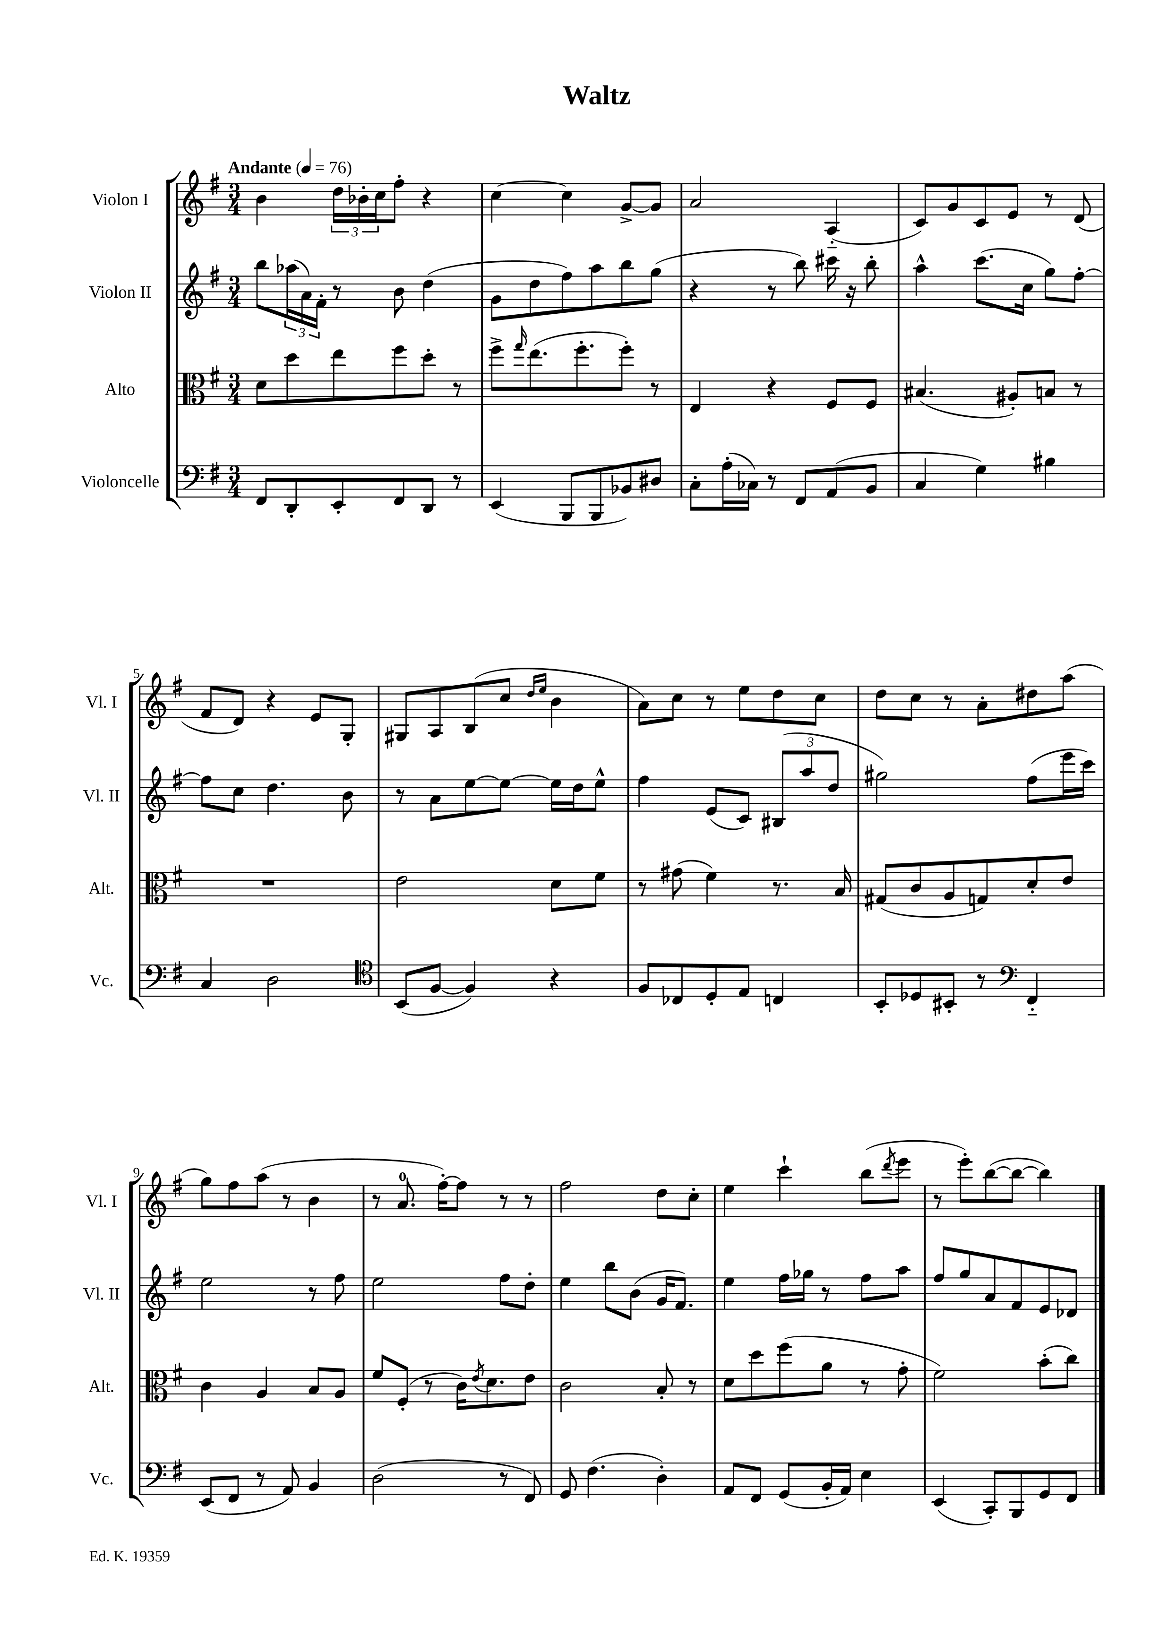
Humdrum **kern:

**kern	**kern	**kern	**kern
*part4	*part3	*part2	*part1
*staff4	*staff3	*staff2	*staff1
*I"Violoncelle	*I"Alto	*I"Violon II	*I"Violon I
*I'Vc.	*I'Alt.	*I'Vl. II	*I'Vl. I
*clefF4	*clefC3	*clefG2	*clefG2
*k[f#]	*k[f#]	*k[f#]	*k[f#]
*M3/4	*M3/4	*M3/4	*M3/4
*MM76	*MM76	*MM76	*MM76
=1	=1	=1	=1
!	!	!	!LO:TX:a:B:t=Andante
8FF#/L	8d\L	8bb\L	4b\
8DD'/	8dd\	(24aa-X\L	.
.	.	24a\)	.
.	.	24f#'\JJ	.
8EE'/	8ee\	8r	24dd\LL
.	.	.	24b-X'\
.	.	.	24cc\J
8FF#/	8ff#\	8b\	8ff#'\J
8DD/J	8dd'\J	(4dd\	4r
8r	8r	.	.
=2	=2	=2	=2
(4EE/	8ff#^\L	8g\L	[4cc\
.	16qqgg/	.	.
.	(8.ee\	8dd\	.
8BBB/L	.	8ff#\)	4cc\]
.	8.ff#'\	.	.
8BBB/	.	8aa\	.
8BB-X/)	8ff#'\J)	8bb\	[8g^/L
8D#X/J	8r	(8gg\J	8g/J]
=3	=3	=3	=3
8C'\L	4E/	4r	2a/
(16A'\L	.	.	.
16C-X\JJ)	.	.	.
8r	4r	8r	.
8FF#/L	.	8bb\)	.
(8AA/	8F#/L	16ccc#X\	(4A/
.	.	16r	.
8BB/J	8F#/J	8bb'\	.
=4	=4	=4	=4
4C/	(4.B#X/	4aa^^\	8c/L)
.	.	.	8g/
4G\)	.	(8.ccc\L	8c/
.	8A#X'/L)	.	8e/J
.	.	16cc\Jk	.
4B#X\	8Bn/J	8gg\L)	8r
.	8r	[8ff#'\J	(8d/
!!LO:LB:g=z
=5	=5	=5	=5
4C/	2.r	8ff#\L]	8f#/L
.	.	8cc\J	8d/J)
2D\	.	4.dd\	4r
.	.	.	8e/L
.	.	8b\	8G'/J
=6	=6	=6	=6
*clefC4	*	*	*
(8BB/L	2e\	8r	8G#X/L
[8F#/J	.	8a\L	8A/
4F#/])	.	[8ee\	(8B/
.	.	8ee\J_	8cc/J
.	.	.	16qqdd/LL
.	.	.	16qqee/JJ
4r	8d\L	16ee\LL]	4b\
.	.	16dd\J	.
.	8f#\J	8ee^^\J	.
=7	=7	=7	=7
8F#/L	8r	4ff#\	8a\L)
8C-X/	(8g#X\	.	8cc\J
8D'/	4f#\)	(8e/L	8r
8E/J	.	8c/J)	8ee\L
4Cn/	8.r	(12B#X/L	8dd\
.	.	12aa/	.
.	.	.	8cc\J
.	.	12dd/J	.
.	16B/	.	.
=8	=8	=8	=8
8BB'/L	(8G#X/L	2gg#X\)	8dd\L
8D-X/	8c/	.	8cc\J
8BB#X'/J	8A/	.	8r
8r	8Gn/)	.	8a'\L
*clefF4	*	*	*
4FF#/	8d'/	(8ff#\L	8dd#X\
.	8e/J	16eee\L	(8aa\J
.	.	16ccc\JJ)	.
!!LO:LB:g=z
=9	=9	=9	=9
(8EE/L	4c\	2ee\	8gg\L)
8FF#/J	.	.	8ff#\
8r	4A/	.	(8aa\J
8AA/)	.	.	8r
4BB/	8B/L	8r	4b\
.	8A/J	8ff#\	.
=10	=10	=10	=10
(2D\	8f#/L	2ee\	8r
.	(8F#'/J	.	8.a/
.	8r	.	.
.	.	.	[16ff#'\KL)
.	16c\KL)	.	8ff#\J]
.	8qe/	.	.
.	8.d\	.	.
8r	.	8ff#\L	8r
8FF#/)	8e\J	8dd'\J	8r
=11	=11	=11	=11
8GG/	2c\	4ee\	2ff#\
(4.F#\	.	.	.
.	.	8bb\L	.
.	.	(8b\J	.
4D'\)	8B'/	16g/KL	8dd\L
.	.	8.f#/J)	.
.	8r	.	8cc'\J
=12	=12	=12	=12
8AA/L	8d\L	4ee\	4ee\
8FF#/J	8dd\	.	.
(8GG/L	(8ff#\	16ff#\LL	4ccc`\
.	.	16gg-X\JJ	.
16BB'/L	8a\J	8r	.
16AA/JJ)	.	.	.
4E\	8r	8ff#\L	(8bb\L
.	.	.	8qddd/
.	8g'\	8aa\J	8eee\J
=13	=13	=13	=13
(4EE/	2f#\)	8ff#/L	8r
.	.	8gg/	8eee'\L)
8CC'/L)	.	8a/	([8bb\
8BBB/	.	8f#/	8bb\J_
8GG/	(8b'\L	8e/	4bb\])
8FF#/J	8cc\J)	8d-X/J	.
==	==	==	==
*-	*-	*-	*-
